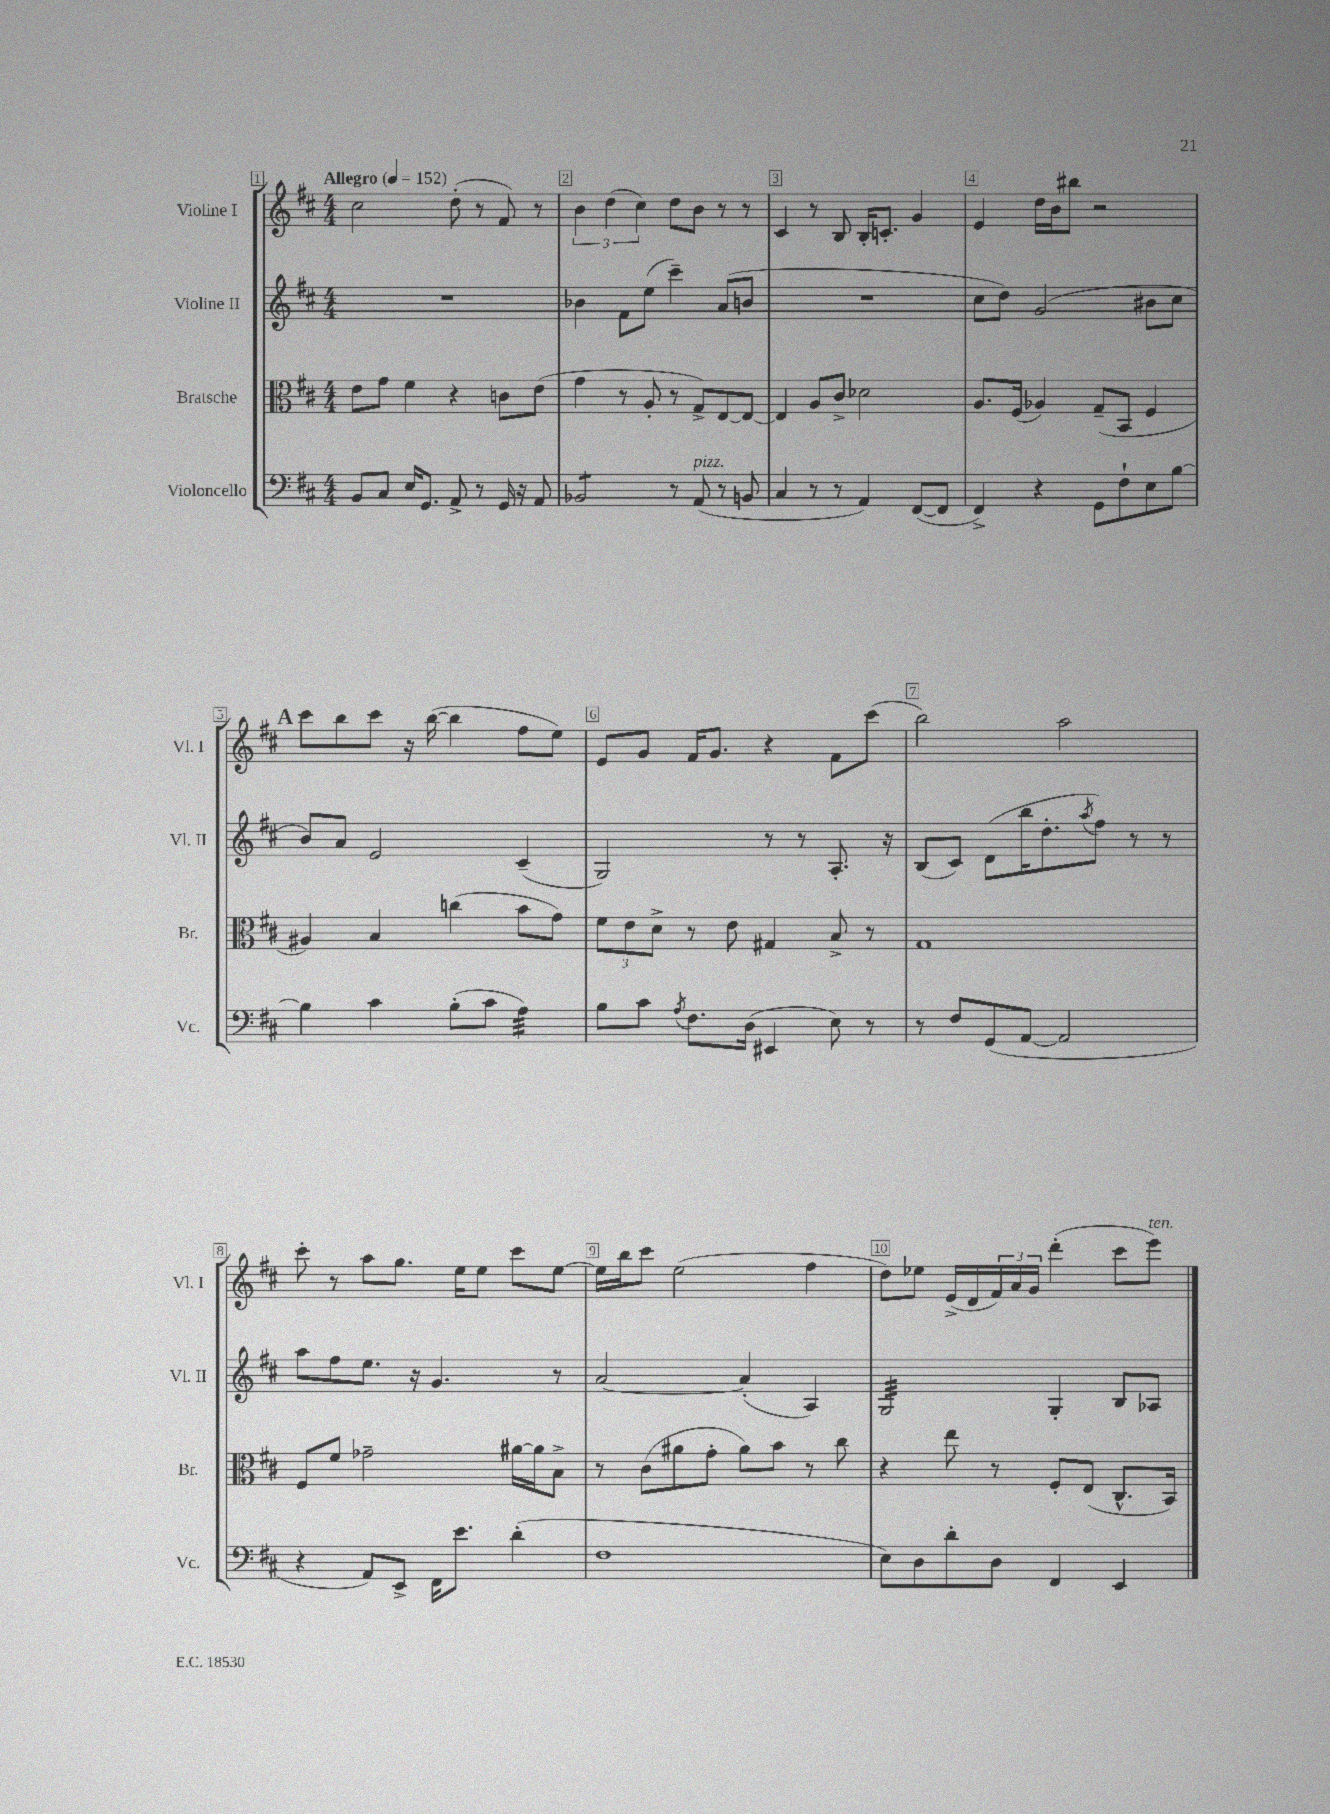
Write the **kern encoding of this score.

**kern	**kern	**kern	**kern
*staff4	*staff3	*staff2	*staff1
*clefF4	*clefC3	*clefG2	*clefG2
*k[f#c#]	*k[f#c#]	*k[f#c#]	*k[f#c#]
*M4/4	*M4/4	*M4/4	*M4/4
*MM152	*MM152	*MM152	*MM152
8BB	8e	1r	2cc#
8C#	8g	.	.
16E	4f#	.	.
8.GG	.	.	.
8AA^	4r	.	(8dd'
8r	.	.	8r
16GG	8c	.	8f#)
16r	.	.	.
8AA	(8e	.	8r
=	=	=	=
2BB-	4g	4b-	6b
.	.	.	(6dd
.	8r	8f#	.
.	.	.	6cc#)
.	8A'	(8ee	.
8r	8r	4ccc#~)	8dd
(8AA	8G^)	.	8b
8r	[8E	(8a	8r
8BB	8E_	8b	8r
=	=	=	=
4C#	4E]	1r	4c#
8r	8A	.	8r
8r	8c#^	.	8B
4AA)	2d-	.	16B'
.	.	.	8.c'
([8FF#	.	.	4g
8FF#]	.	.	.
=	=	=	=
4FF#^)	8.A	8cc#	4e
.	.	8dd)	.
.	(16F#	.	.
4r	4A-)	(2g	16dd
.	.	.	16b
.	.	.	8bb#
8GG	(8G~	.	2r
8F#`	8BB	.	.
8E	4F#	8b#	.
[8B	.	8cc#	.
=	=	=	=
4B]	4A#)	8b)	8ccc#
.	.	8a	8bb
4c#	4B	2e	8ccc#
.	.	.	16r
.	.	.	([16bb
(8B'	(4cc	.	4bb]
8c#	.	.	.
4A)	8b	(4c#~	8ff#
.	8g)	.	8ee)
=	=	=	=
8B	12f#	2G)	8e
.	12e	.	.
8c#	.	.	8g
.	12d^	.	.
8qA	.	.	.
8.F#	8r	.	16f#
.	.	.	8.g
.	8e	.	.
(16D	.	.	.
4EE#	4G#	8r	4r
.	.	8r	.
8E)	8B^	8.A'	8f#
8r	8r	.	(8ccc#
.	.	16r	.
=	=	=	=
8r	1G	(8B	2bb)
8F#	.	8c#)	.
(8GG	.	(8d	.
[8AA	.	16bb	.
.	.	8.dd'	.
2AA]	.	.	2aa
.	.	8qaa	.
.	.	8ff#)	.
.	.	8r	.
.	.	8r	.
=	=	=	=
4r	8F#	8aa	8ccc#'
.	8f#	8ff#	8r
8AA)	2g-~	8.ee	8aa
8EE^	.	.	8.gg
.	.	16r	.
16FF#	.	4.g	.
8.e	.	.	16ee
.	.	.	8ee
(4d'	[16a#	.	8ccc#
.	16a#]	.	.
.	8B^	8r	[8ee
=	=	=	=
1F#	8r	[2a	16ee]
.	.	.	16bb
.	(8c#	.	8ccc#
.	8a#	.	(2ee
.	8g'	.	.
.	8a#)	(4a']	.
.	8b	.	.
.	8r	4A)	4ff#
.	8cc#	.	.
=	=	=	=
8E)	4r	2G	8dd)
8D	.	.	8ee-
8d'	8ee	.	(16e^
.	.	.	16d
8D	8r	.	24f#)
.	.	.	24a
.	.	.	24g
4FF#	8F#'	4G'	(4ddd'
.	(8E	.	.
4EE	8.C#^^	8B	8ccc#
.	.	8A-	8eee)
.	16BB)	.	.
==	==	==	==
*-	*-	*-	*-
